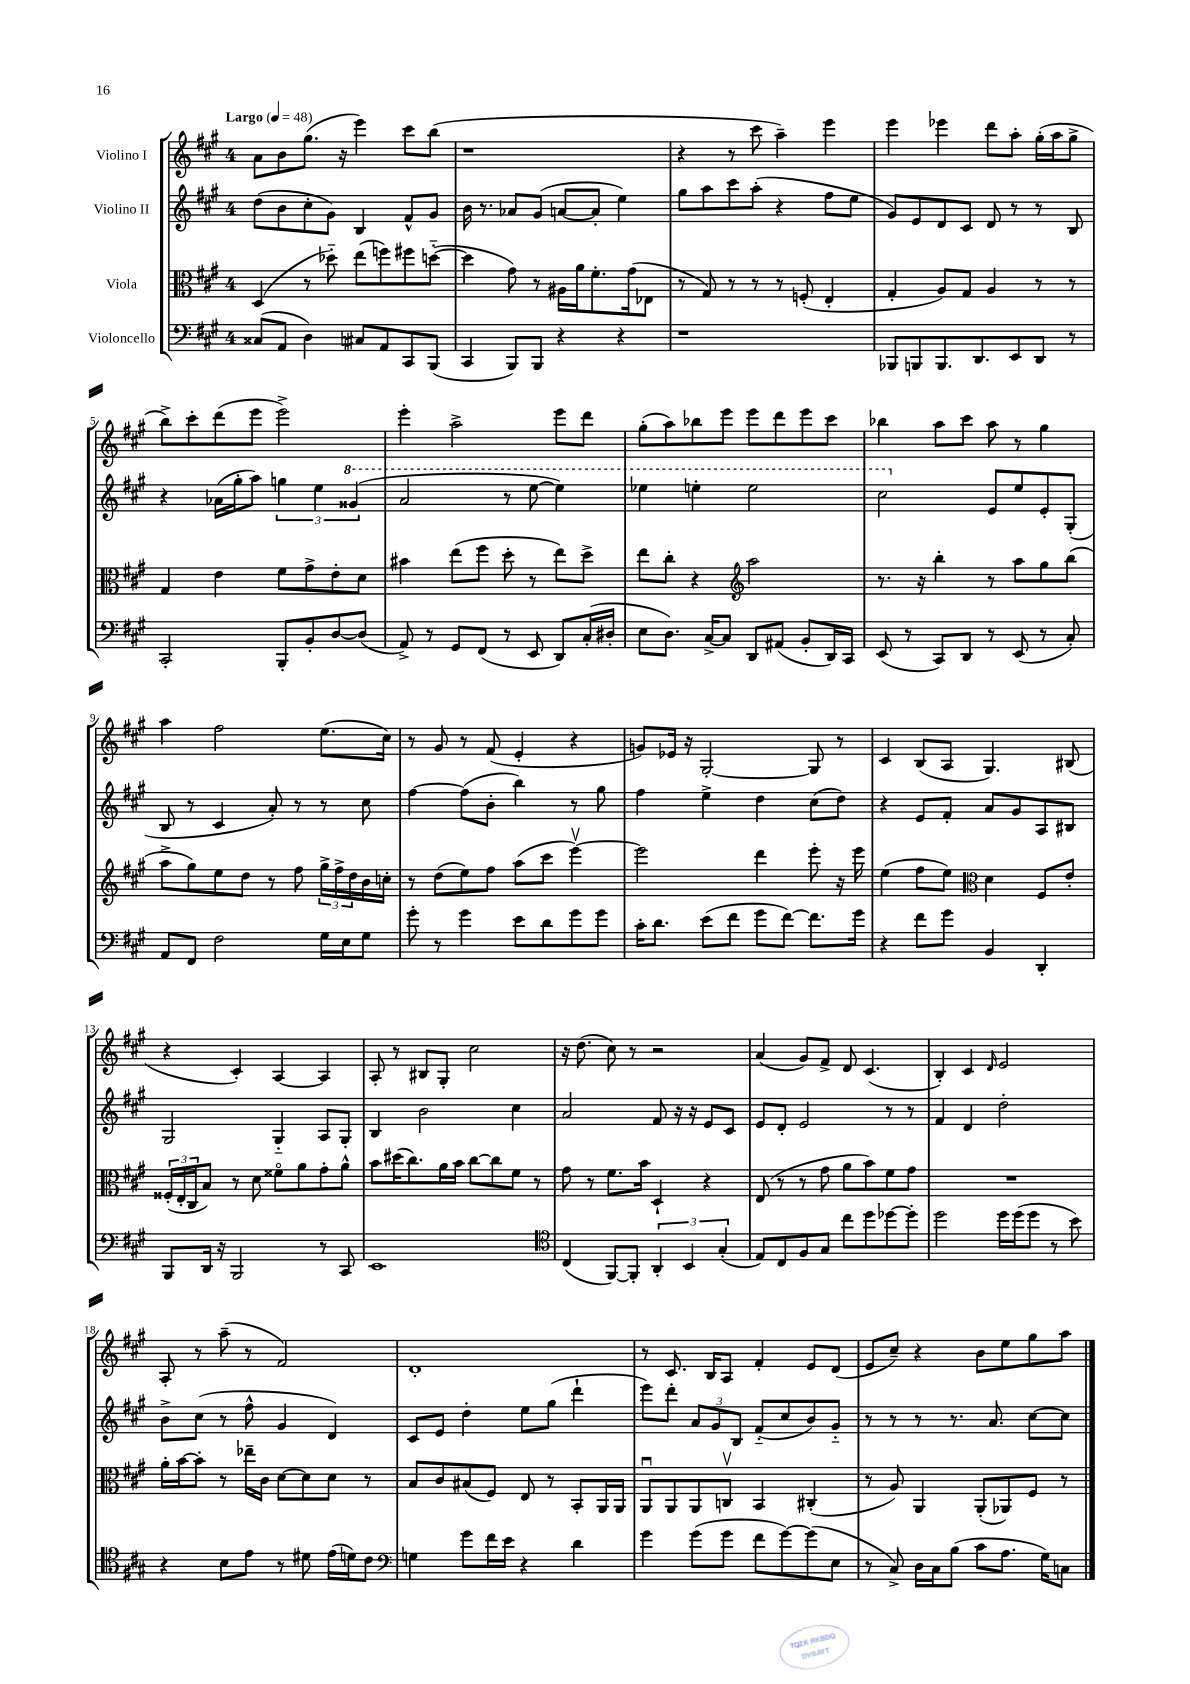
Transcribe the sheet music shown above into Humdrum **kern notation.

**kern	**kern	**kern	**kern
*staff4	*staff3	*staff2	*staff1
*clefF4	*clefC3	*clefG2	*clefG2
*k[f#c#g#]	*k[f#c#g#]	*k[f#c#g#]	*k[f#c#g#]
*M4/4	*M4/4	*M4/4	*M4/4
*MM48	*MM48	*MM48	*MM48
(8C##	(4D	(8dd	8a
8AA	.	8b	8b
4D)	8r	8cc#'	(8.gg#
.	8dd-'~)	8g#)	.
.	.	.	16r
8C#	(8ee	4B	4eee)
8AA	8ff)	.	.
8CC#	8ff#	8f#^^	8ccc#
(8BBB	([8dd'~	8g#	(8bb
=	=	=	=
4CC#	4dd]	16b	1r
.	.	8.r	.
8BBB)	8g#)	8a-	.
8BBB	8r	(8g#	.
4r	16A#	[8a	.
.	16a	.	.
.	8.f#'	8a']	.
4r	.	4ee)	.
.	(16g#	.	.
.	8E-	.	.
=	=	=	=
1r	8r	8gg#	4r
.	8G#)	8aa	.
.	8r	8ccc#	8r
.	8r	(8aa'	8ccc#
.	8r	4r	4aa~)
.	(8F'	.	.
.	4E'	8ff#	4eee
.	.	8ee	.
=	=	=	=
8BBB-	4G#'	8g#)	4eee
8BBB	.	8e	.
8.BBB	8A)	8d	4eee-
.	8G#	8c#	.
8.DD	.	.	.
.	4A	8d	8ddd
8EE	.	8r	8aa'
8DD	8r	8r	(16gg#'
.	.	.	16aa
8r	8r	8B	8gg#^
=	=	=	=
2CC#'	4G#	4r	8bb^)
.	.	.	8ccc#'
.	4e	(16a-	(8ddd
.	.	16gg#'	.
.	.	8aa)	8eee
8BBB'	8f#	6gg	2eee^)
8BB'	8g#^	.	.
.	.	6ee	.
[8D	8e'	.	.
.	.	(6gg##	.
(8D]	8d	.	.
=	=	=	=
8AA^)	4b#	2aa	4eee'
8r	.	.	.
8GG#	(8ee	.	2aa^
(8FF#	8ff#	.	.
8r	8dd'	8r	.
8EE	8r	[8eee	.
8DD)	8ee)	4eee])	8eee
(16C#'	8dd^	.	8ddd
16D#'	.	.	.
=	=	=	=
8E	8ee	4eee-	(8gg#'
8.D)	8cc#'	.	8aa)
.	4r	4eee'	8bb-
[16C#^	.	.	.
8C#]	.	.	8eee
*	*clefG2	*	*
8DD	2aa	2eee	8eee
(8AA#	.	.	8ddd
8BB'	.	.	8eee
16DD)	.	.	8ccc#
16CC#	.	.	.
=	=	=	=
(8EE	8.r	2ccc#	4bb-
8r	.	.	.
.	16r	.	.
8CC#)	4bb'	.	8aa
8DD	.	.	8ccc#
8r	8r	8e	8aa
(8EE	8aa	8ee	8r
8r	8gg#	8e'	4gg#
8C#')	(8bb	(8G#'	.
=	=	=	=
8AA	8aa^	8B	4aa
8FF#	8gg#)	8r	.
2F#	8ee	4c#	2ff#
.	8dd	.	.
.	8r	8a')	.
.	8ff#	8r	.
16G#	24gg#^	8r	(8.ee
.	24ff#^	.	.
16E	.	.	.
.	24dd	.	.
8G#	16b	8cc#	.
.	16cc'	.	16cc#)
=	=	=	=
8g#'	8r	[4ff#	8r
8r	(8dd	.	8g#
4g#	8ee)	(8ff#]	8r
.	8ff#	8b'	(8f#
8e	(8aa	4bb)	4e'
8d	8ccc#	.	.
8g#	[4eeev)	8r	4r
8g#	.	8gg#	.
=	=	=	=
16c#'	2eee]	4ff#	8g)
8.d	.	.	.
.	.	.	16e-
.	.	.	16r
(8e	.	4ee^	[2G#'
8f#	.	.	.
8g#	4ddd	4dd	.
[8f#)	.	.	.
8.f#]	8eee'	(8cc#	8G#]
.	16r	8dd)	8r
16g#	16eee	.	.
=	=	=	=
4r	(4ee	4r	4c#
8f#	8ff#	8e	(8B
8g#	8ee)	8f#'	8A
*	*clefC3	*	*
4BB	4d	8a	4.G#)
.	.	8g#	.
4DD'	8F#	8A	.
.	8e'	8B#	(8B#
=	=	=	=
8BBB	(24F##'	2G#	4r
.	24E'	.	.
.	24C#	.	.
16DD	8B)	.	.
16r	.	.	.
2BBB	8r	.	4c#')
.	8d	.	.
.	8f##o	4G#'~	[4A
.	8a	.	.
8r	8g#'	8A	4A]
8CC#	8a^^	8G#'	.
=	=	=	=
1EE	8b	4B	8A'
.	(16dd#	.	8r
.	8.cc#)	.	.
.	.	2b	8B#
.	16a	.	8G#'
.	16b	.	.
.	[8cc#	.	2cc#
.	8cc#]	.	.
.	8f#	4cc#	.
.	8r	.	.
=	=	=	=
*clefC4	*	*	*
(4C#	8g#	2a	16r
.	.	.	(8.dd
.	8r	.	.
[8FF#)	8.f#	.	8cc#)
8FF#']	.	.	8r
.	16b	.	.
6AA'	4D`	8f#	2r
.	.	16r	.
6BB	.	.	.
.	.	16r	.
.	4r	8e	.
(6G#'	.	.	.
.	.	8c#	.
=	=	=	=
8E)	(8E	8e	(4a
8C#	8r	8d'	.
8F#	8r	2e	8g#)
8G#	8g#	.	8f#^
8cc#	8a	.	8d
8dd	8b)	.	(4.c#
[8dd-	8f#	8r	.
8dd-']	8g#	8r	.
=	=	=	=
2dd	1r	4f#	4B')
.	.	4d	4c#
.	.	.	16qqd
16dd	.	2dd'	2e
(16dd	.	.	.
8dd	.	.	.
8r	.	.	.
8b)	.	.	.
=	=	=	=
4r	16a'	8b^	8A'
.	[16b	.	.
.	8b']	(8cc#	8r
8B	8r	8r	(8aa~
8e	16ee-~	8ff#^^	8r
.	16c#	.	.
8r	[8d	4g#	2f#)
8d#	8d]	.	.
(16e	8d	4d)	.
16d)	.	.	.
8c#	8r	.	.
=	=	=	=
*clefF4	*	*	*
4G	8B	8c#	1d'
.	8c#	8e	.
8g#	(8B#	4dd'	.
16f#	8F#)	.	.
16e	.	.	.
4r	8E	8ee	.
.	8r	(8gg#	.
4d	8BB'	4ddd`	.
.	16AA	.	.
.	16AA	.	.
=	=	=	=
4g#	8AAu	8eee)	8r
.	8AA	8ddd'	8.c#
(8g#	8AA	12a	.
.	.	.	16B
.	.	12g#	.
8g#	8Cv	.	8A
.	.	12B	.
8f#	4BB	(8f#'~	4f#'
[8g#)	.	8cc#	.
(8g#]	(4C#'	8b)	8e
8E	.	8g#'~	(8d
=	=	=	=
8r	8r	8r	8e
8C#^)	8A)	8r	8cc#~)
16D	4AA	8r	4r
16C#	.	.	.
(8B	.	8.r	.
8c#	(8AA'	.	8b
.	.	8.a	.
8.A	8AA-)	.	8ee
.	8F#	[8cc#	8gg#
16G#)	.	.	.
8C	8r	8cc#]	8aa
==	==	==	==
*-	*-	*-	*-
